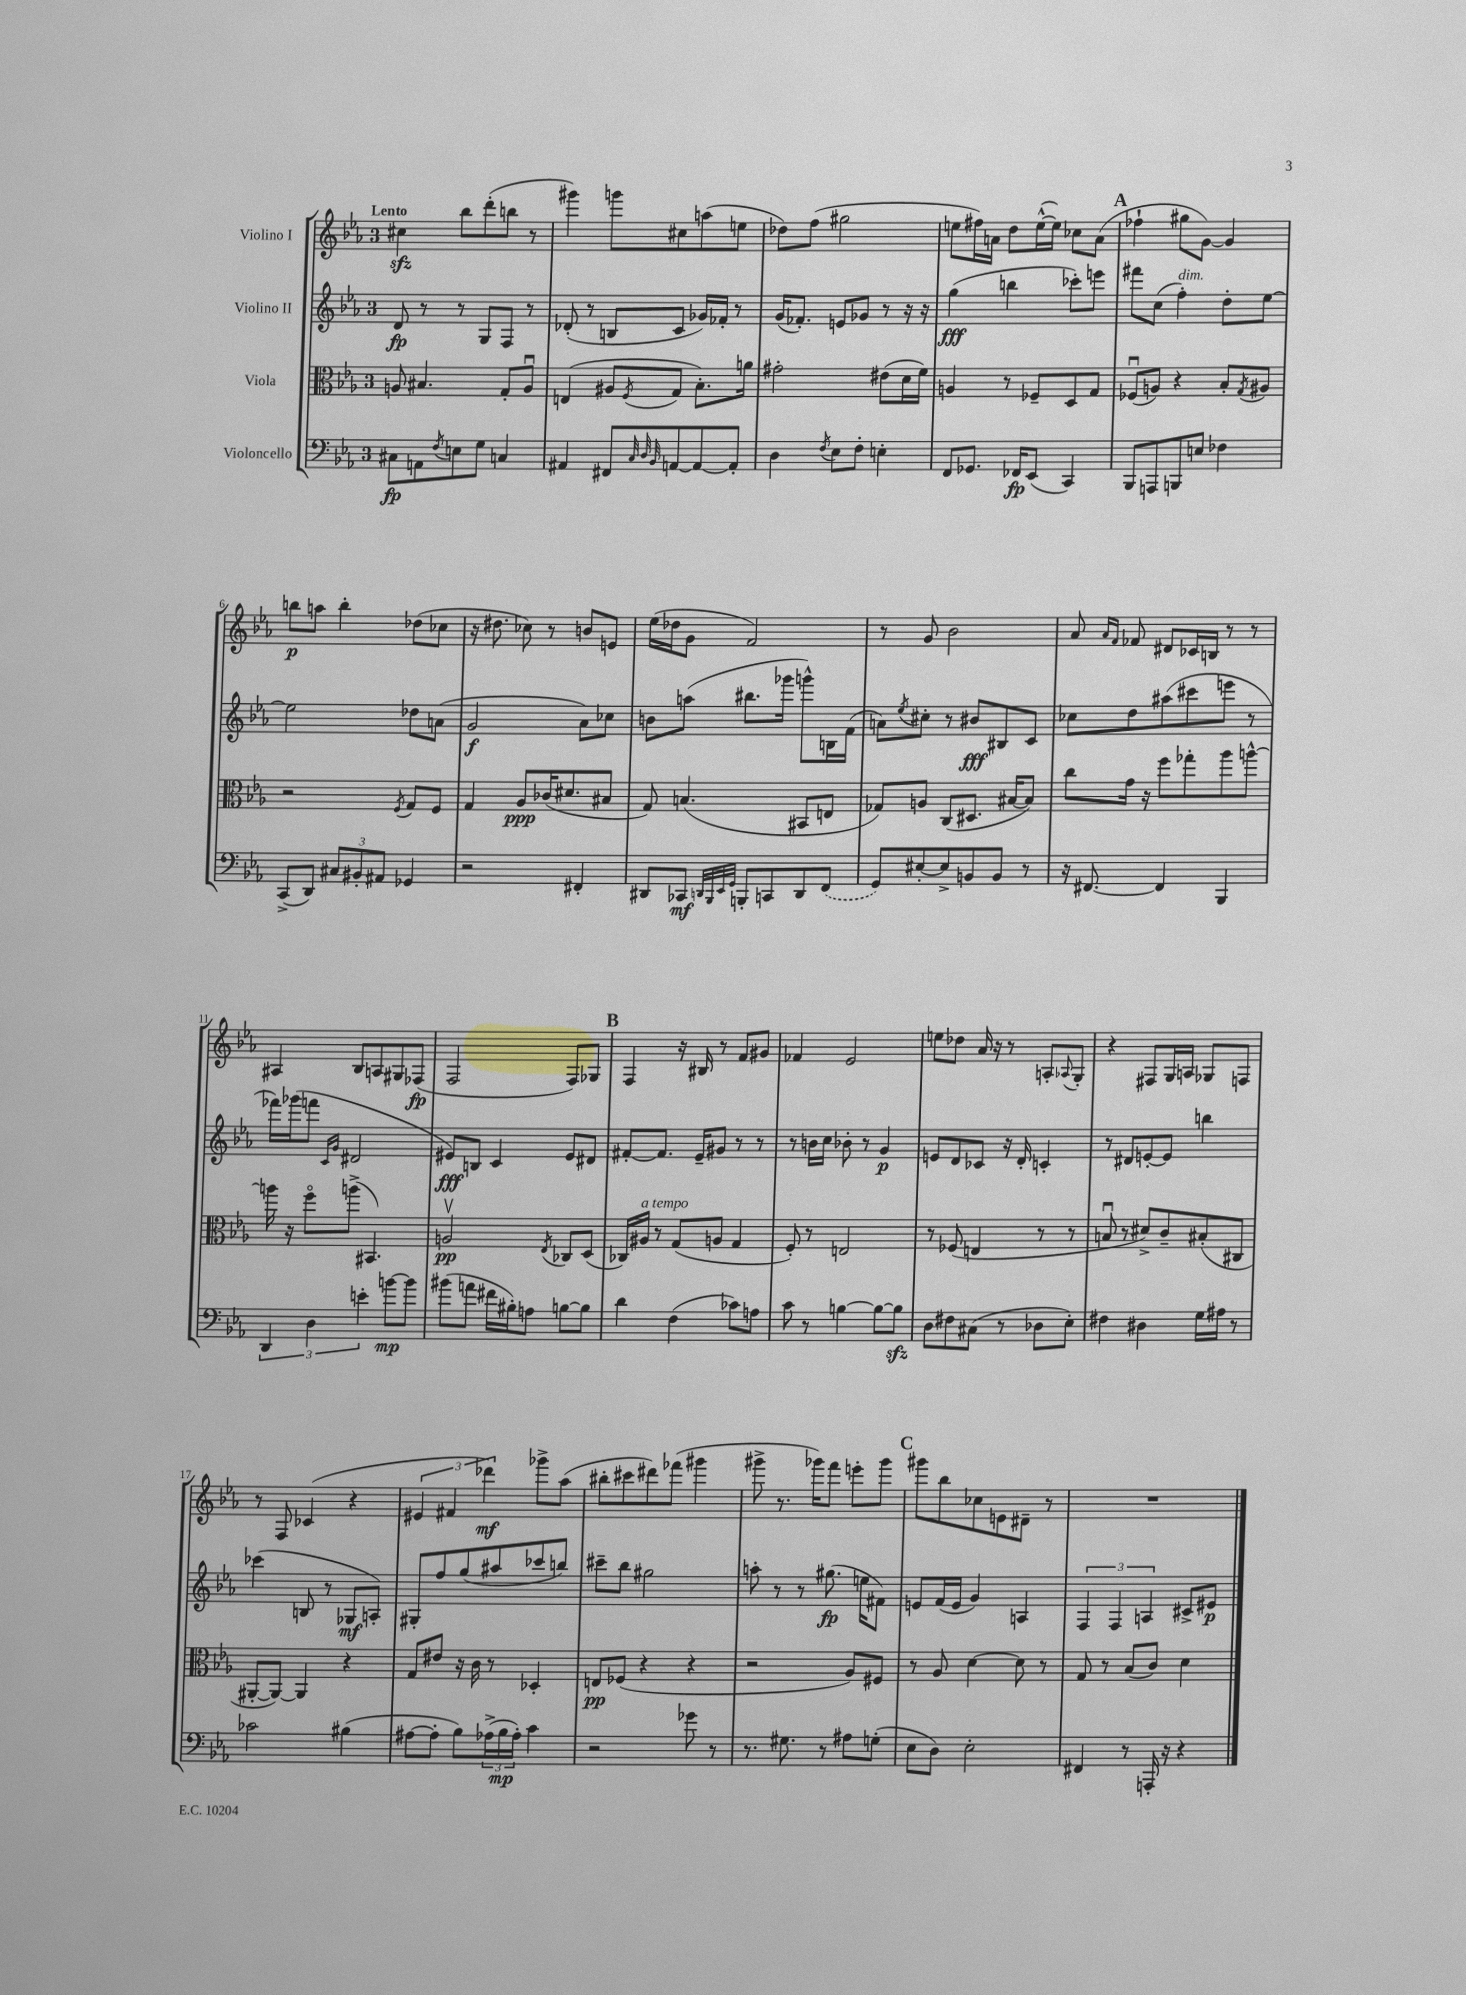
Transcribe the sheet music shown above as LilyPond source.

<<
\new StaffGroup <<
\new Staff = "s0" \with { instrumentName = "Violino I" } {
    \clef treble \key ees \major \once \override Staff.TimeSignature.style = #'single-digit \time 3/4 \tempo "Lento"
    cis''4\sfz bes''8 d'''8-.( b''8 r8 |
    gis'''4) g'''8 cis''8 a''8( e''8 |
    des''8) f''8( gis''2 |
    e''8 fis''16) a'16 d''8 e''16~-^( e''16) ces''8 a'8( |
    \mark \markup { \bold "A" } fes''4-! gis''8 g'8~) g'4 |
    b''8\p a''8 b''4-. des''8( ces''8 |
    r16 dis''8. ces''8) r8 b'8 e'8 |
    ees''16( des''16 g'8 f'2) |
    r8 g'8 bes'2 |
    aes'8 \grace { aes'16 f'16 } fes'8 dis'8 ces'16 b16 r8 r8 |
    ais4 bes8 a8 gis8 fes8\fp( |
    f2 f8) ges8 |
    \mark \markup { \bold "B" } f4 r16 bis16 r8 f'8 gis'8 |
    fes'4 ees'2 |
    e''8 des''8 aes'16 r16 r8 a8-. \appoggiatura { aes8 } g8-. |
    r4 fis8 g16 a16 ges8 f8 |
    r8 f8 ces'4( r4 |
    \tuplet 3/2 { eis'4 fis'4 des'''4\mf) } ges'''8-> aes''8( |
    bis''8-. cis'''8 dis'''8) fes'''8( gis'''4 |
    gis'''8-> r8. ges'''16) f'''8 e'''8-. ges'''8 |
    \mark \markup { \bold "C" } gis'''8 bes''8 ces''8 e'8 dis'8-- r8 |
    R2. \bar "|." |
}
\new Staff = "s1" \with { instrumentName = "Violino II" } {
    \clef treble \key ees \major \once \override Staff.TimeSignature.style = #'single-digit \time 3/4
    d'8\fp r8 r8 g8 f8 r8 |
    des'8-.( r8 b8 c'8 ges'16) fes'16-. r8 |
    g'16( fes'8.-.) e'8 ges'8 r8 r16 r16 |
    g''4\fff( b''4 ces'''8-.) e'''8 |
    \mark \markup { \bold "A" } fis'''8 c''8( f''4-.^\markup { \italic "dim." }) d''8-. ees''8~ |
    ees''2 des''8 a'8( |
    g'2\f aes'8) ces''8 |
    b'8 a''8( bis''8. ges'''16 g'''8-^) b16 f'16( |
    a'8) \acciaccatura { ees''8 } cis''8-. r8 bis'8\fff bis8 c'8 |
    ces''8 d''8 ais''8( cis'''8 e'''8 r8 |
    fes'''16) ges'''16( f'''8 \grace { c'16 g'16 } dis'2 |
    eis'8\fff) b8 c'4 eis'8 dis'8 |
    \mark \markup { \bold "B" } fis'8~-. fis'8. ees'16-- gis'8 r8 r8 |
    r8 b'16 c''16 bes'8-. r8 g'4\p |
    e'8 d'8 ces'8 r16 d'16-. c'4-. |
    r8 dis'8 e'8~-. e'8 b''4 |
    ces'''4( b8 r8 ges8\mf a8-.) |
    gis8-. f''8 g''8( ais''8 ces'''8 b''8) |
    cis'''8-- bes''8 gis''2 |
    a''8-. r8 r8 gis''8.\fp( e''16 fis'8) |
    \mark \markup { \bold "C" } e'8 f'16( e'16 g'4) a4 |
    \tuplet 3/2 { f4 f4 a4 } cis'8-> eis'8\p \bar "|." |
}
\new Staff = "s2" \with { instrumentName = "Viola" } {
    \clef alto \key ees \major \once \override Staff.TimeSignature.style = #'single-digit \time 3/4
    a8 bis4. g8-. a8\downbow |
    e4( ais8 \acciaccatura { f8 } g8 bes8.-.) a'16 |
    gis'2-. eis'8( d'16 f'16) |
    a4 r8 fes8-- d8 g8 |
    \mark \markup { \bold "A" } fes8\downbow( a8) r4 bes8-. \acciaccatura { g8 } ais8 |
    r2 \acciaccatura { f8 } g8 f8 |
    g4 aes8\ppp ces'16( dis'8. bis8 |
    g8) b4.( bis,8 e8 |
    ges8) a8 c8( dis8. bis16~ bis8) |
    c''8 g'16 r16 f''8 ges''8-. aes''8 a''8~-^ |
    a''16 r16 f''8\flageolet a''8->( bis,4.) |
    a2\upbow\pp \acciaccatura { ees8 } ces8 d8( |
    \mark \markup { \bold "B" } ces16) ais16^\markup { \italic "a tempo" } r8 g8( a8 g4 |
    f8-.) r8 e2 |
    r8 fes8( e4 r8 r8 |
    b8\downbow r8 dis'8->) c'8-- bis8-.( cis8 |
    ais,8~-. ais,8~) ais,4 r4 |
    g8 eis'8 r16 c'16 r8 des4-. |
    e8\pp fes8( r4 r4 |
    r2 aes8) fis8 |
    \mark \markup { \bold "C" } r8 aes8 d'4~ d'8 r8 |
    g8 r8 bes8( c'8) d'4 \bar "|." |
}
\new Staff = "s3" \with { instrumentName = "Violoncello" } {
    \clef bass \key ees \major \once \override Staff.TimeSignature.style = #'single-digit \time 3/4
    cis8\fp a,8 \acciaccatura { f8 } e8 g8 c4 |
    ais,4 fis,8 \grace { c32 d32 bes,32 } a,8~ a,8~ a,8-. |
    d4 \acciaccatura { f8 } ees8 f8-. e4-. |
    f,8 ges,8. fes,16\fp ees,8( c,4) |
    \mark \markup { \bold "A" } bes,,8 a,,8 b,,8 e8 fes4 |
    c,8->( d,8) \tuplet 3/2 { cis8 bis,8-. ais,8 } ges,4 |
    r2 fis,4-. |
    dis,8 ces,8\mf \grace { d,32 bes,,32 ees,32 g,32 } b,,8-. c,8 d,8 \once \slurDashed f,8( |
    g,8) eis8~-. eis8-> b,8 b,8 r8 |
    r16 fis,8.~ fis,4 bes,,4 |
    \tuplet 3/2 { d,4 d4 e'4-. } b'8~\mp b'8 |
    bis'8( a'8 fis'16 bis16-.) a8 b8~ b8 |
    \mark \markup { \bold "B" } d'4 f4( ces'8) a8 |
    c'8 r8 b4~ b8~ b8\sfz |
    d8 fis8 cis8( r8 des8 ees8-.) |
    fis4 dis4 g16 ais16 r8 |
    ces'2 bis4( |
    ais8~ ais8-. bes8) \tuplet 3/2 { aes16->( bes16\mp aes16-.) } c'4 |
    r2 ges'8 r8 |
    r8. gis8. r8 ais8 g8-.( |
    \mark \markup { \bold "C" } ees8 d8) ees2-. |
    fis,4 r8 a,,16-. r16 r4 \bar "|." |
}
>>
>>
